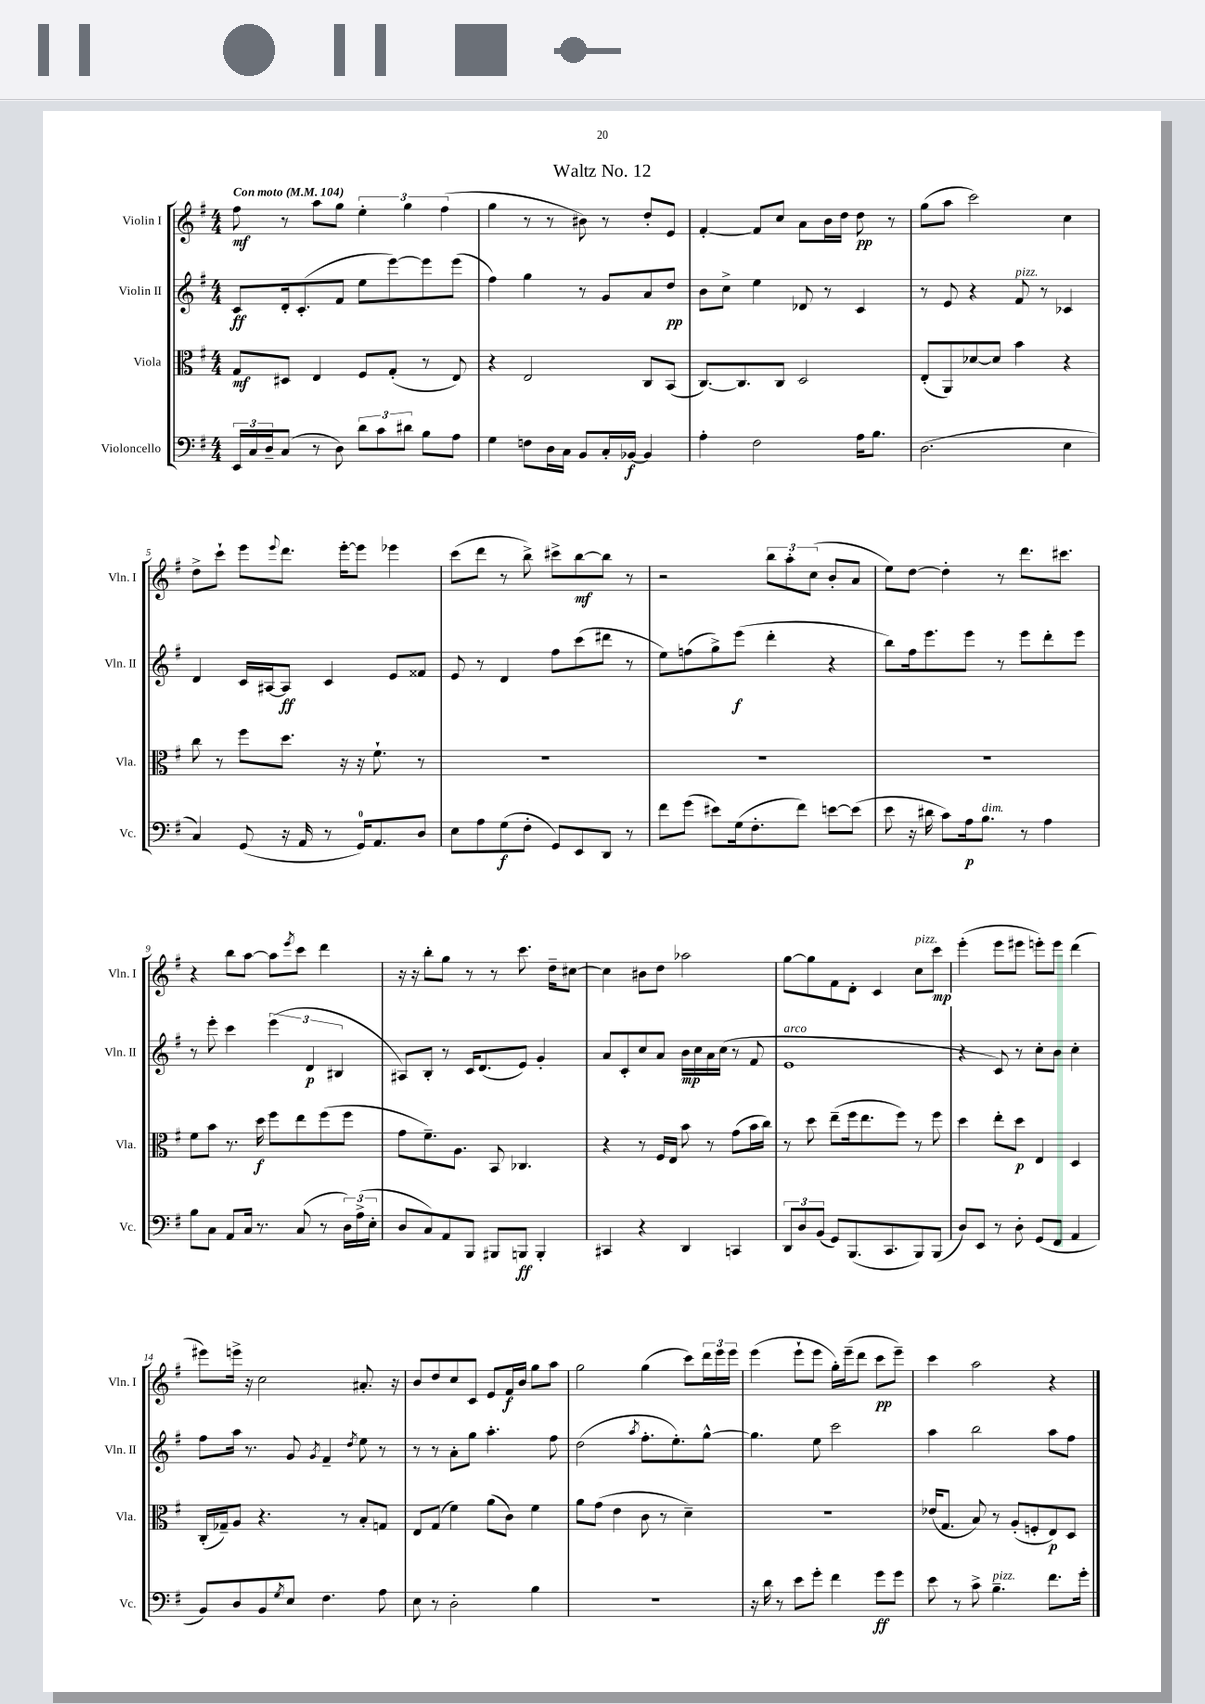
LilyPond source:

\header { title = "Waltz No. 12" }
<<
\new StaffGroup <<
\new Staff = "s0" \with { instrumentName = "Violin I" shortInstrumentName = "Vln. I" } {
    \clef treble \key g \major \numericTimeSignature \time 4/4 \tempo "Con moto" 4 = 104
    fis''8\mf r8 a''8 g''8 \tuplet 3/2 { e''4-. g''4 fis''4( } |
    g''4 r8 r8 bis'8) r8 d''8-. e'8 |
    fis'4~-. fis'8 c''8 a'8 b'16 d''16 d''8\pp r8 |
    g''8( a''8 c'''2) c''4 |
    d''8-> c'''8-! e'''8 \appoggiatura { e'''8 } d'''8. e'''16~-. e'''8 ees'''4 |
    c'''8( d'''8 r8 b''8->) cis'''8-> b''8~\mf b''8 r8 |
    r2 \tuplet 3/2 { b''8 a''8-. c''8( } b'8-. a'8 |
    e''8) d''8~ d''4-. r8 d'''8. cis'''8. |
    r4 b''8 a''8~ a''8 \acciaccatura { e'''8 } c'''8 d'''4 |
    r16 r16 b''8-. g''8 r8 r8 c'''8. d''16-- cis''8~ |
    cis''4 bis'8 d''8 aes''2 |
    g''8~ g''8 fis'8 d'8-. c'4 c''8^\markup { \italic "pizz." } c'''8\mp |
    e'''4-.( e'''8 eis'''8 e'''8-.) e'''8 d'''4( |
    eis'''8) e'''16-> r16 c''2 ais'8.-. r16 |
    b'8 d''8 c''8 c'8 e'8 fis'16\f b'16 g''8 a''8 |
    g''2 g''4( c'''8) \tuplet 3/2 { d'''16 e'''16 e'''16 } |
    e'''4( e'''8-! e'''8 g''16-.) e'''16--( d'''8 c'''8\pp e'''8--) |
    c'''4 a''2 r4 \bar "|." |
}
\new Staff = "s1" \with { instrumentName = "Violin II" shortInstrumentName = "Vln. II" } {
    \clef treble \key g \major \numericTimeSignature \time 4/4
    c'8\ff d'16-. c'8.-.( fis'8 e''8 e'''8~) e'''8 e'''8( |
    fis''4) g''4 r8 g'8 a'8 d''8\pp |
    b'8 c''8-> e''4 des'8 r8 c'4 |
    r8 e'8 r4 fis'8^\markup { \italic "pizz." } r8 ces'4 |
    d'4 c'16 ais16~ ais8\ff c'4 e'8 fisis'8 |
    e'8 r8 d'4 fis''8 c'''8( dis'''8 r8 |
    e''8) f''8( g''8->) e'''8\f( d'''4-. r4 |
    b''8) fis''16 e'''8. e'''8 r8 e'''8 d'''8-. e'''8 |
    r8 e'''8-. c'''4 \tuplet 3/2 { e'''4( d'4\p bis4 } |
    ais8) b8-. r8 c'16 d'8.( e'8) g'4-. |
    a'8 c'8-. c''8 a'8 b'16\mp c''16 a'16 c''16( r8 fis'8 |
    e'1^\markup { \italic "arco" } |
    r4 c'8) r8 c''8-. b'8 c''4-. |
    fis''8 a''16 r8. g'8 \acciaccatura { g'8 } fis'4-- \acciaccatura { d''8 } e''8 r8 |
    r8 r8 a'8-. g''8 a''4.-. fis''8 |
    d''2( \acciaccatura { a''8 } fis''8.-. e''8.-.) g''8~-^ |
    g''4. e''8 c'''2 |
    a''4 b''2 a''8 fis''8 \bar "|." |
}
\new Staff = "s2" \with { instrumentName = "Viola" shortInstrumentName = "Vla." } {
    \clef alto \key g \major \numericTimeSignature \time 4/4
    g8\mf dis8 e4 fis8 g8-.( r8 e8) |
    r4 e2 c8 b,8( |
    c8.~) c8. c8 d2 |
    e8-.( a,8) des'8~ des'8 b'4 r4 |
    c''8 r8 fis''8 d''8. r16 r16 fis'8.-! r8 |
    R1 |
    R1 |
    R1 |
    fis'8 b'8 r8. d''16\f fis''8 e''8 fis''8( fis''8 |
    g'8 fis'8.--) a8. b,8 ces4. |
    r4 r8 fis16 e16 b'8 r8 g'8( b'16 c''16) |
    r8 d''8 e''8--( fis''16 e''8. fis''8) r8 fis''8 |
    d''4 e''8-. d''8\p e4 d4 |
    c16-.( ges16--) a8 r4. r8 b8-. g8 |
    e8 g8( fis'4) a'8( c'8) fis'4 |
    a'8 g'8( e'4 c'8 r8 d'4--) |
    r1 |
    ees'16( g8. b8) r8 a8-.( f8-. e8\p) d8 \bar "|." |
}
\new Staff = "s3" \with { instrumentName = "Violoncello" shortInstrumentName = "Vc." } {
    \clef bass \key g \major \numericTimeSignature \time 4/4
    \tuplet 3/2 { e,16 c16 d16-- } c8( r8 d8) \tuplet 3/2 { d'8 c'8 dis'8 } b8 a8 |
    g4 f8 d16 c16 b,8 c16-. bes,16~\f bes,4 |
    a4-. fis2 a16 b8. |
    d2.( e4 |
    c4) g,8( r16 a,16 r8 g,16-0) a,8. d8 |
    e8 a8 g8\f( fis8-. g,8) e,8 d,8 r8 |
    fis'8 g'8( eis'8) g16( fis8.-. fis'8) e'8~ e'8( |
    e'8 r16 dis'16 c'8) a16\p b8.^\markup { \italic "dim." } r8 a4 |
    b8 c8 a,8 c16 r8. c8( r8 \tuplet 3/2 { d16) a16->( e16-. } |
    d8 c8) a,8 b,,8 bis,,8 b,,8\ff b,,4-. |
    cis,4 r4 d,4 c,4 |
    \tuplet 3/2 { d,8 d8 b,8( } g,8) b,,8.( c,8. b,,8) b,,8( |
    d8) e,8 r8 d8-. g,8( fis,8 a,4 |
    b,8) d8 b,8 \acciaccatura { g8 } e8 fis4. a8 |
    e8 r8 d2-. b4 |
    R1 |
    r16 d'16 r8 e'8 g'8-. fis'4 g'8\ff g'8 |
    e'8 r8 c'8-> b4.--^\markup { \italic "pizz." } fis'8. g'16-. \bar "|." |
}
>>
>>
